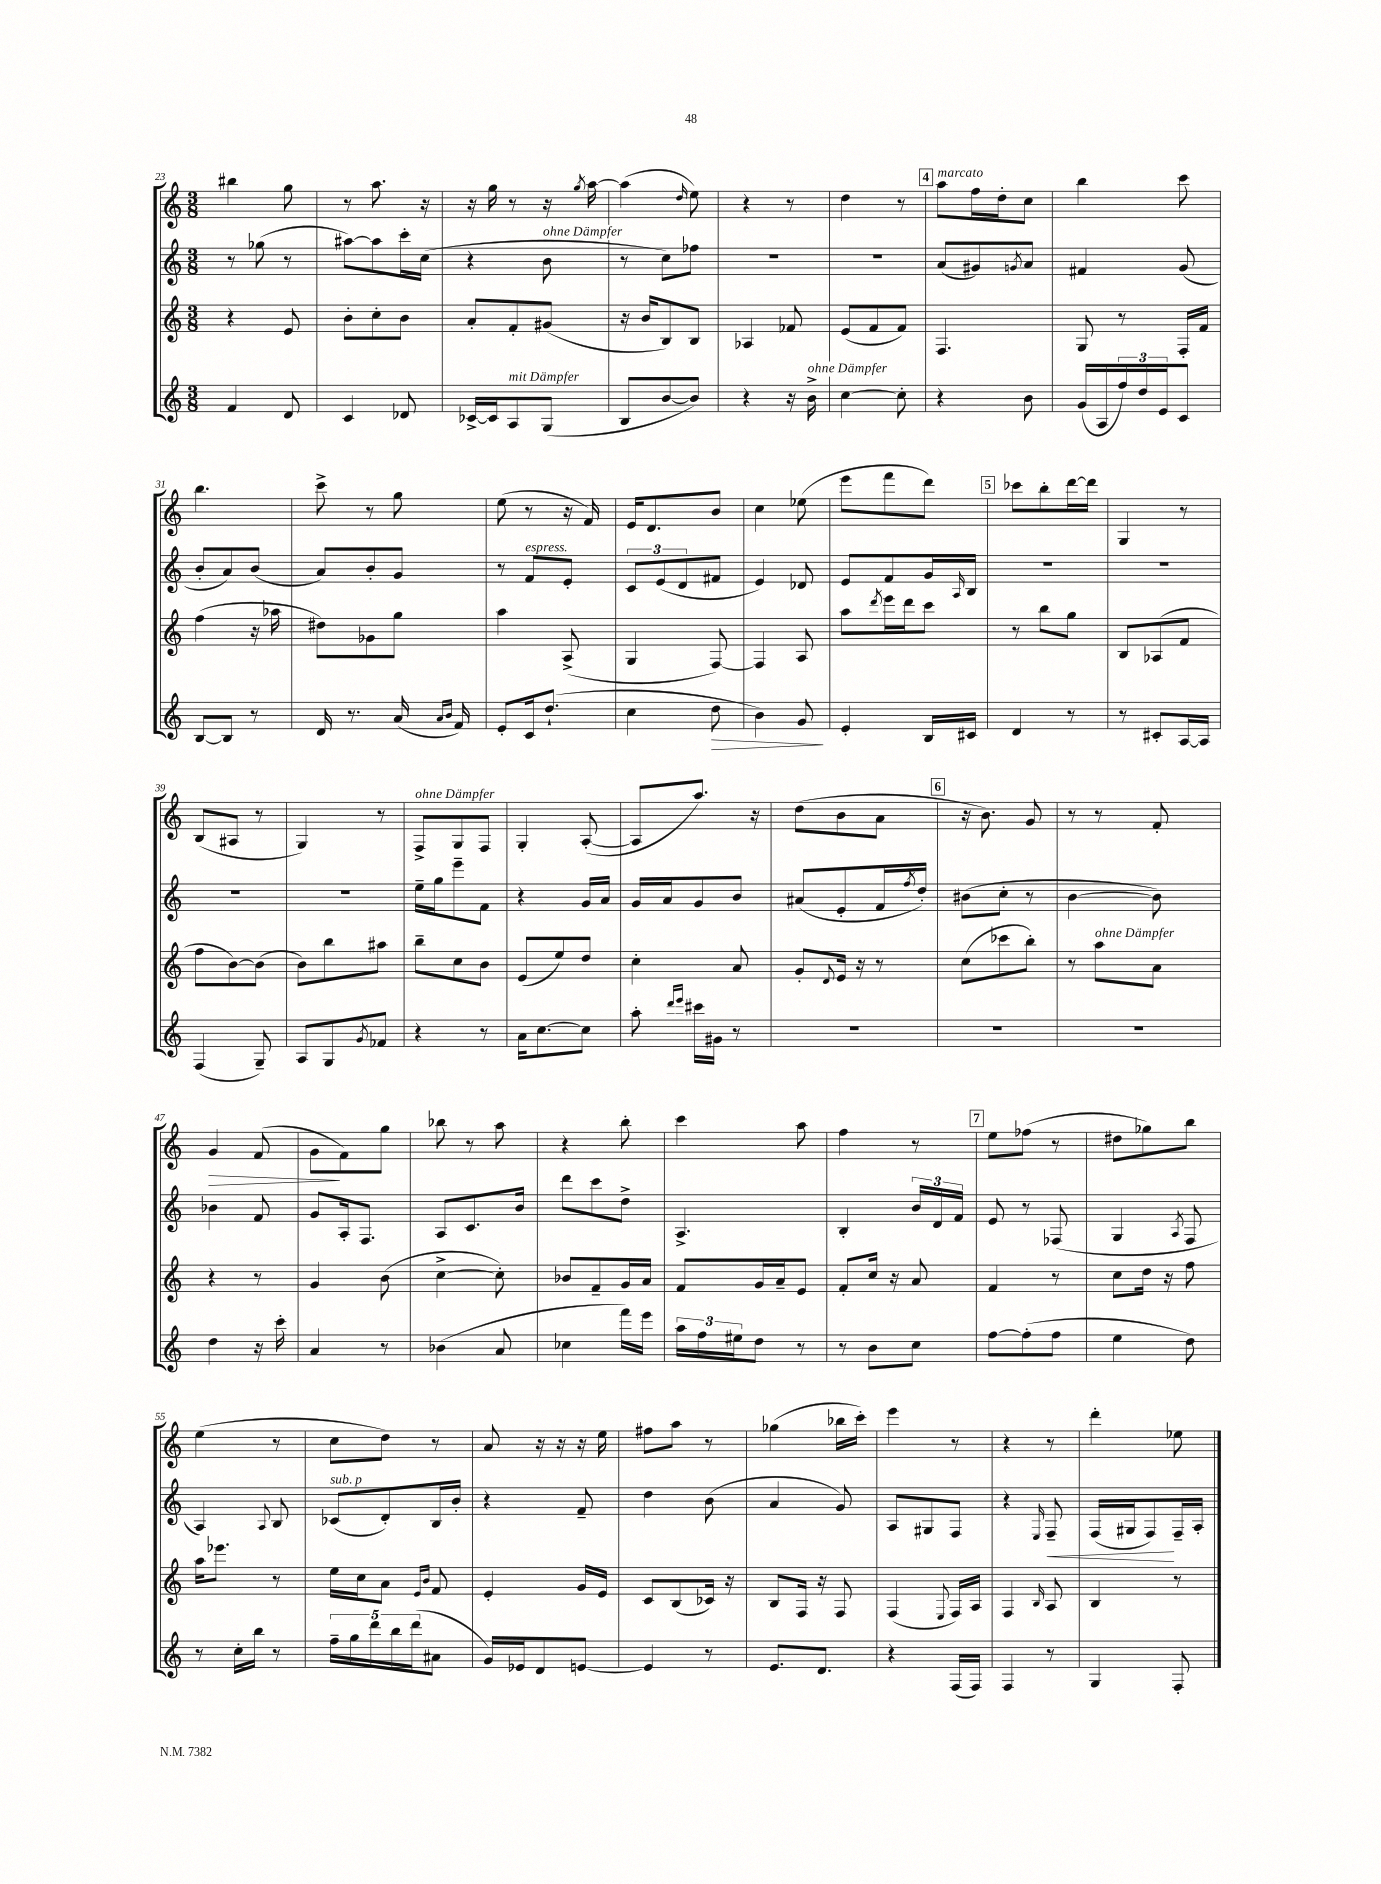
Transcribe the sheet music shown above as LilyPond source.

<<
\new StaffGroup <<
\new Staff = "s0" {
    \clef treble \key c \major \numericTimeSignature \time 3/8
    bis''4 g''8 |
    r8 a''8. r16 |
    r16 g''16 r8 r16 \acciaccatura { g''8 } a''16~ |
    a''4( \grace { d''16 } e''8) |
    r4 r8 |
    d''4 r8 |
    \mark \markup { \box "4" } a''8^\markup { \italic "marcato" } f''16 d''16-. c''8 |
    b''4 c'''8 |
    b''4. |
    c'''8-> r8 g''8 |
    e''8( r8 r16 f'16) |
    e'16 d'8. b'8 |
    c''4 ees''8( |
    e'''8 f'''8 d'''8) |
    \mark \markup { \box "5" } ces'''8 b''8-. d'''16~ d'''16 |
    g4 r8 |
    b8( ais8 r8 |
    g4) r8 |
    f8->^\markup { \italic "ohne Dämpfer" } g8 f8 |
    g4-. a8~-.( |
    a8 a''8.) r16 |
    d''8( b'8 a'8 |
    \mark \markup { \box "6" } r16 b'8.) g'8 |
    r8 r8 f'8-. |
    g'4\> f'8( |
    g'8\! f'8) g''8 |
    bes''8 r8 a''8 |
    r4 b''8-. |
    c'''4 a''8 |
    f''4 r8 |
    \mark \markup { \box "7" } e''8 fes''8( r8 |
    dis''8 ges''8) b''8 |
    e''4( r8 |
    c''8 d''8) r8 |
    a'8 r16 r16 r16 e''16 |
    fis''8 a''8 r8 |
    ges''4( bes''16 c'''16-.) |
    e'''4 r8 |
    r4 r8 |
    d'''4-. ees''8 \bar "|." |
}
\new Staff = "s1" {
    \clef treble \key c \major \numericTimeSignature \time 3/8
    r8 ges''8( r8 |
    ais''8~) ais''8 c'''16-. c''16( |
    r4 b'8^\markup { \italic "ohne Dämpfer" } |
    r8 c''8) fes''8 |
    R4. |
    R4. |
    \mark \markup { \box "4" } a'8( gis'8) \acciaccatura { g'8 } a'8 |
    fis'4 g'8( |
    b'8-. a'8) b'8( |
    a'8) b'8-. g'8 |
    r8 f'8^\markup { \italic "espress." } e'8-. |
    \tuplet 3/2 { c'8 e'8( d'8 } fis'8 |
    e'4) des'8 |
    e'8 f'8 g'16 \grace { a16 } b16 |
    \mark \markup { \box "5" } R4. |
    R4. |
    R4. |
    R4. |
    e''16-- g''16 e'''8-- f'8 |
    r4 g'16 a'16 |
    g'16 a'16 g'8 b'8 |
    ais'8( e'8-. f'16 \acciaccatura { f''8 } d''16-.) |
    \mark \markup { \box "6" } bis'8( c''8-. r8 |
    b'4~ b'8) |
    bes'4 f'8 |
    g'8 a16-. f8. |
    a8 c'8. b'16 |
    d'''8 c'''8 d''8-> |
    a4.-> |
    b4-. \tuplet 3/2 { b'16 d'16 f'16 } |
    \mark \markup { \box "7" } e'8 r8 fes8( |
    g4 \acciaccatura { a8 } f8 |
    a4) \appoggiatura { a8 } b8 |
    ces'8^\markup { \italic "sub. p" }( d'8-.) b16 b'16-. |
    r4 f'8-- |
    d''4 b'8( |
    a'4 g'8) |
    a8 gis8 f8 |
    r4 \grace { e16 } f8--\< |
    f16( gis16 f8\!) f16-- a16-. \bar "|." |
}
\new Staff = "s2" {
    \clef treble \key c \major \numericTimeSignature \time 3/8
    r4 e'8 |
    b'8-. c''8-. b'8 |
    a'8-. f'8-. gis'8( |
    r16 b'16 b8) b8 |
    aes4 fes'8 |
    e'8( f'8 f'8) |
    \mark \markup { \box "4" } f4. |
    g8 r8 f16-. f'16 |
    f''4( r16 aes''16 |
    dis''8) ges'8 g''8 |
    a''4 a8->( |
    g4 f8~) |
    f4 a8 |
    a''8 \acciaccatura { d'''8 } e'''16 d'''16 c'''8 |
    \mark \markup { \box "5" } r8 b''8 g''8 |
    b8 aes8( f'8 |
    f''8 b'8~) b'8( |
    b'8) b''8 ais''8 |
    b''8-- c''8 b'8 |
    e'8( e''8) d''8 |
    c''4-. a'8 |
    g'8-. \appoggiatura { d'8 } e'16 r16 r8 |
    \mark \markup { \box "6" } c''8( ces'''8 b''8-.) |
    r8 a''8^\markup { \italic "ohne Dämpfer" } a'8 |
    r4 r8 |
    g'4 b'8( |
    c''4~-> c''8-.) |
    bes'8 f'8-- g'16 a'16 |
    f'8 g'16 a'16-- e'8 |
    f'8-. c''16 r16 a'8 |
    \mark \markup { \box "7" } f'4 r8 |
    c''8 d''16 r16 f''8 |
    a''16 ees'''8. r8 |
    e''16 c''16 a'8 \grace { e'16 b'16 } f'8 |
    e'4-. g'16 e'16 |
    c'8 b8( ces'16) r16 |
    b8 f16 r16 f8 |
    f4( \appoggiatura { e8 } f16) a16 |
    f4 \grace { b16 } a8 |
    b4 r8 \bar "|." |
}
\new Staff = "s3" {
    \clef treble \key c \major \numericTimeSignature \time 3/8
    f'4 d'8 |
    c'4 des'8 |
    ces'16~-> ces'16 a8^\markup { \italic "mit Dämpfer" } g8( |
    b8 b'8~ b'8) |
    r4 r16 b'16->^\markup { \italic "ohne Dämpfer" } |
    c''4~ c''8-. |
    \mark \markup { \box "4" } r4 b'8 |
    g'16( a16 \tuplet 3/2 { f''16) d''16 e'16 } c'8 |
    b8~ b8 r8 |
    d'16 r8. a'16( \grace { a'16 b'16 } f'16) |
    e'8-. c'16 d''8.-!( |
    c''4 d''8\> |
    b'4) g'8\! |
    e'4-. b16 cis'16 |
    \mark \markup { \box "5" } d'4 r8 |
    r8 cis'8-. a16~ a16 |
    f4( g8--) |
    a8 g8 \acciaccatura { g'8 } fes'8 |
    r4 r8 |
    a'16 c''8.~ c''8 |
    a''8-. \grace { d'''16 e'''16 } cis'''16 gis'16 r8 |
    R4. |
    \mark \markup { \box "6" } R4. |
    R4. |
    d''4 r16 c'''16-. |
    a'4 r8 |
    bes'4( a'8 |
    ces''4 f'''16) e'''16 |
    \tuplet 3/2 { a''16 f''16 eis''16 } d''8 r8 |
    r8 b'8 c''8 |
    \mark \markup { \box "7" } f''8~ f''8-.( f''8 |
    e''4 d''8) |
    r8 c''16-. b''16 r8 |
    \tuplet 5/4 { f''16-- g''16 d'''16 b''16 d'''16( } ais'8 |
    g'16) ees'16 d'8 e'8~ |
    e'4 r8 |
    e'8. d'8. |
    r4 f16( f16) |
    f4 r8 |
    g4 f8-. \bar "|." |
}
>>
>>
\layout { \context { \Score currentBarNumber = #23 } }
